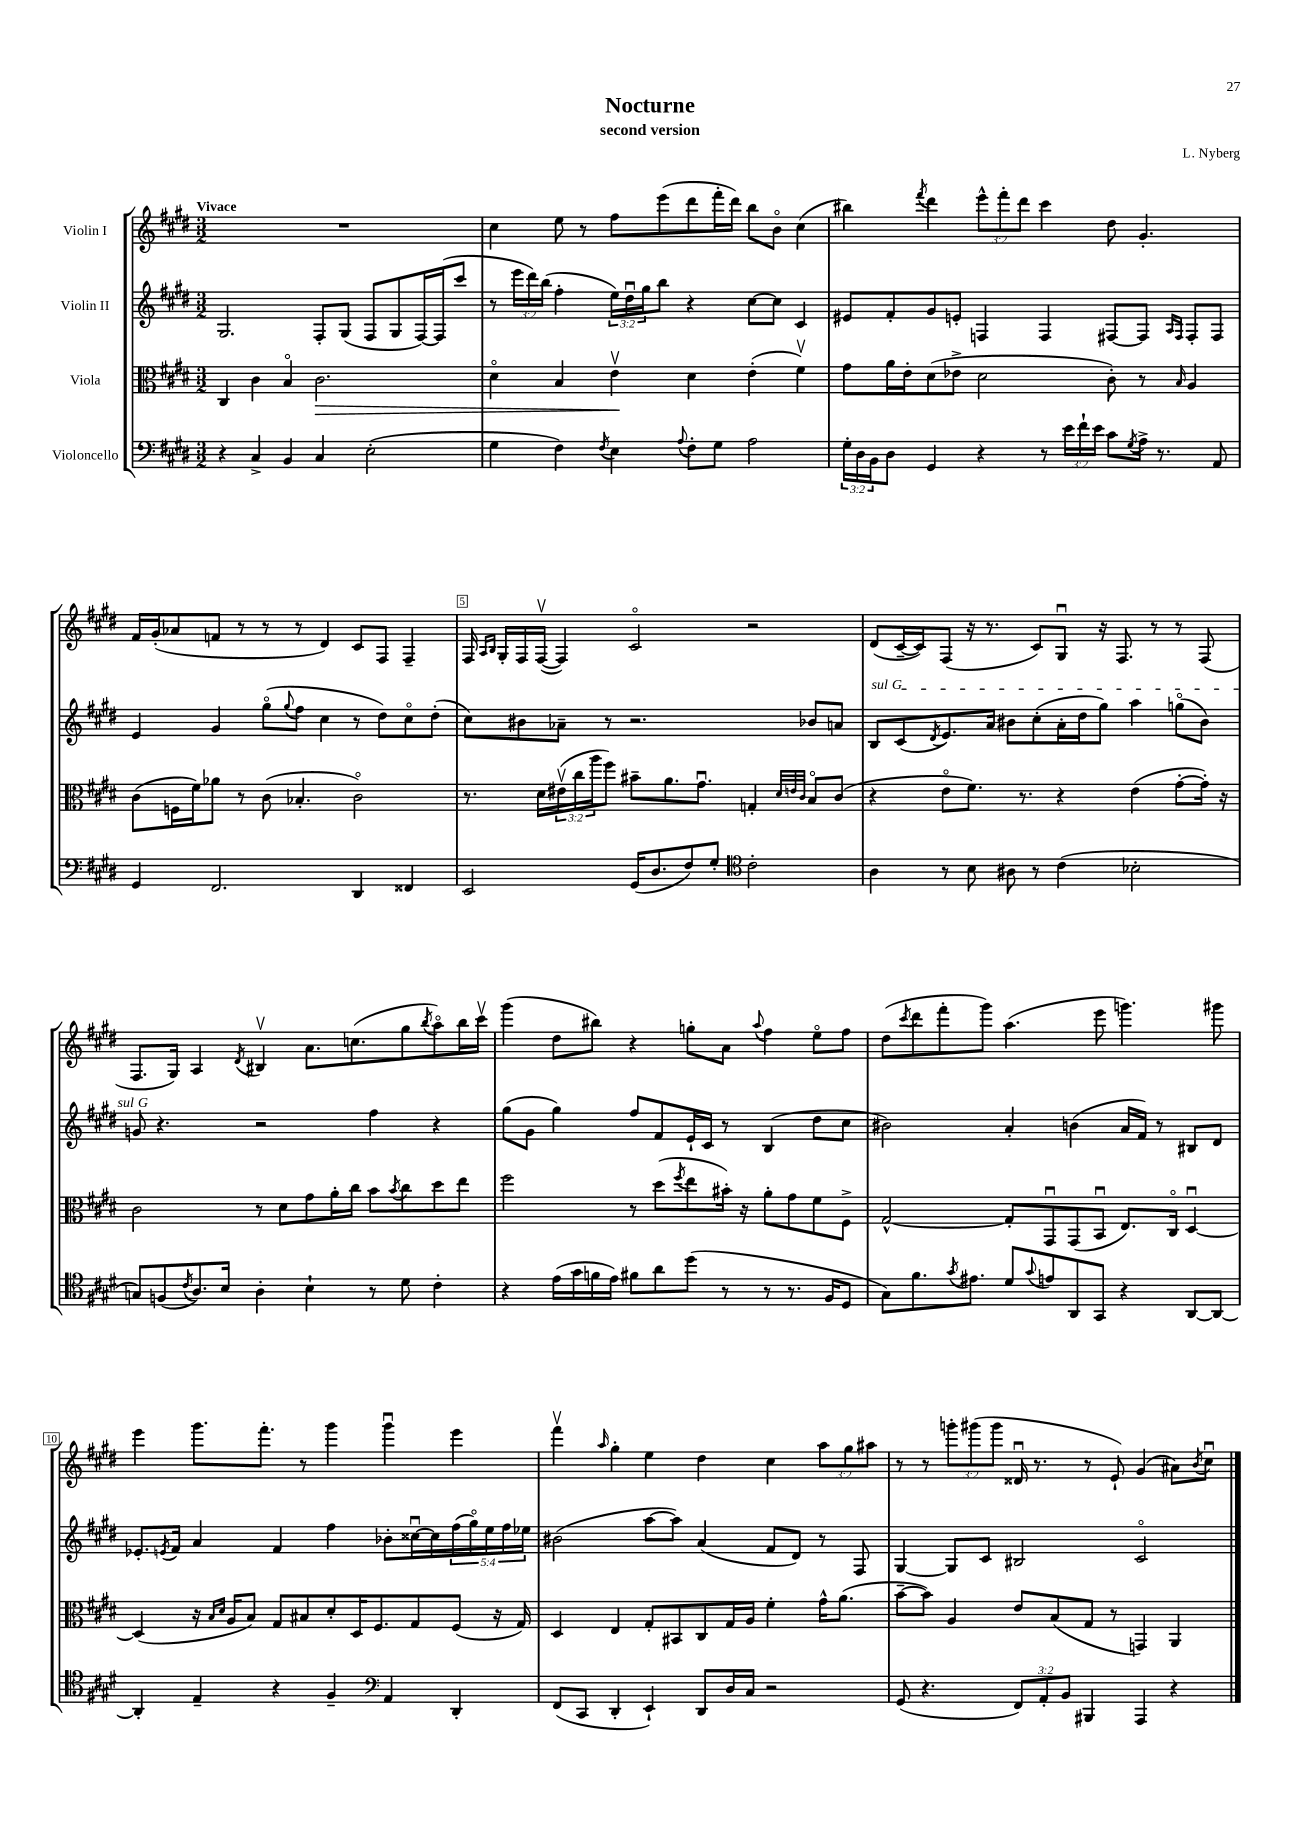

**kern	**kern	**kern	**kern
*staff4	*staff3	*staff2	*staff1
*clefF4	*clefC3	*clefG2	*clefG2
*k[f#c#g#d#]	*k[f#c#g#d#]	*k[f#c#g#d#]	*k[f#c#g#d#]
*M3/2	*M3/2	*M3/2	*M3/2
4r	4C#/	2.G#/	1.r
4C#^/	4c#\	.	.
4BB/	4Bo/	.	.
4C#/	2.c#\	8F#'/L	.
.	.	(8G#/J	.
(2E'\	.	8F#/L	.
.	.	8G#/	.
.	.	[16F#/L)	.
.	.	(16F#/]J	.
.	.	8ccc#/J	.
=	=	=	=
4G#\	4d#o\	8r	4cc#\
.	.	24eee\LL	.
.	.	24ddd#\)	.
.	.	(24bb\JJ	.
4F#\)	4B/	4ff#'\	8ee\
.	.	.	8r
8qF#/	.	.	.
4E\	4ev\	24ee\LL)	8ff#\L
.	.	24dd#u\	.
.	.	24gg#\J	.
.	.	8bb\J	(8eee\
8qqA/	.	.	.
8F#'\L	4d#\	4r	8ddd#\
8G#\J	.	.	16fff#'\L
.	.	.	16ddd#\JJ)
2A\	(4e'\	[8cc#\L	8bb\L
.	.	8cc#\]J	8bo\J
.	4f#v\)	4c#/	(4cc#\
=	=	=	=
24G#'\LL	8g#\L	8e#/L	4bb#\)
24D#\	.	.	.
24BB\J	.	.	.
8D#\J	16a\L	8f#'/	.
.	16e'\J	.	.
.	.	.	8qfff#/
4GG#/	(8d#\	8g#/	4ddd#\
.	8e-^\J	8e'/J	.
4r	2d#\	4F/	12eee^^\L
.	.	.	12fff#'\
.	.	.	12ddd#\J
8r	.	4F/	4ccc#\
24e\LL	.	.	.
24f#`\	.	.	.
24e\JJ	.	.	.
8c#\L	8c#'\)	[8F#/L	8dd#\
8qG#/	.	.	.
16A^\Jk	8r	8F#/]J	4.g#'/
8.r	.	.	.
.	.	16qqA/LL	.
.	16qqB/	16qqF#/JJ	.
.	4A/	8F#'/L	.
8AA/	.	8F#/J	.
=	=	=	=
4GG#/	(8c#\L	4e/	16f#/LL
.	.	.	(16g#'/J
.	16F\L	.	8a-/
.	16f#\J)	.	.
2.FF#/	8a-\J	4g#/	8f/J
.	8r	.	8r
.	(8c#\	(8gg#o\L	8r
.	.	8qqgg#/	.
.	4.B-'/	8ff#\J	8r
.	.	4cc#\	4d#/)
4DD#/	2c#o\)	8r	8c#/L
.	.	8dd#\L)	8F#/J
4FF##/	.	8cc#o\	4F#~/
.	.	(8dd#'\J	.
=	=	=	=
2EE/	8.r	8cc#\L)	16F#/
.	.	.	16qqA/LL
.	.	.	16qqB/JJ
.	.	.	16G#'/LL
.	.	8b#\	16F#/
.	16d#\LL	.	([16F#v/JJ
.	(24e#v\	8a-~\J	4F#/])
.	24cc#\	.	.
.	24aa\J	.	.
.	8ff#\J)	8r	.
(16GG#/LK	8b#~\L	2.r	2c#o/
8.D#/	.	.	.
.	8.a\	.	.
8F#/)	.	.	.
.	8.g#u\J	.	.
8G#'/J	.	.	.
*clefC4	*	*	*
2c#'\	4G'/	.	2r
.	32qqd#/LLL	.	.
.	32qqe/	.	.
.	32qqc#/JJJ	.	.
.	8Bo/L	8b-/L	.
.	(8c#/J	8a/J	.
=	=	=	=
4A\	4r	8B/L	(8d#/L
.	.	(8c#/	[16c#~/L
.	.	.	16c#/]J)
.	.	8qd#/	.
8r	8eo\L	8.e/)	(8F#/J
8B\	8.f#\J)	.	16r
.	.	16a/Jk	8.r
8A#\	.	8b#\L	.
.	8.r	.	.
8r	.	(8cc#'\	8c#/L)
(4c#\	4r	16a'\L	8G#u/J
.	.	16dd#\J	.
.	.	8gg#\J)	16r
.	.	.	8.F#/
2B-'\	(4e\	4aa\	.
.	.	.	8r
.	[8g#'\L	(8ggo\L	8r
.	16g#'\]Jk)	8b#\J)	(8F#/
.	16r	.	.
=	=	=	=
8G/L)	2c#\	8g/	8.F#/L
(8F/	.	4.r	.
.	.	.	16G#/Jk)
8qc#/	.	.	.
8.A/)	.	.	4A/
16B/Jk	.	.	.
.	.	.	8qd#/
4A'\	8r	2r	4B#v/
.	8d#\L	.	.
4B`\	8g#\	.	8.a\L
.	16a'\L	.	.
.	16cc#\JJ	.	(8.cc\
8r	8b\L	4ff#\	.
.	8qb/	.	.
8d#\	8cc#\	.	8gg#\
.	.	.	8qbb/
4c#'\	8dd#\	4r	8aao\)
.	8ee\J	.	16bb\L
.	.	.	16ccc#v\JJ
=	=	=	=
4r	2ff#\	(8gg#\L	(4ggg#\
.	.	8g#\J	.
(16e\LL	.	4gg#\)	8dd#\L
16g#\	.	.	.
16f\	.	.	8bb#\J)
16e\JJ)	.	.	.
8f#\L	8r	8ff#/L	4r
8a\	(8dd#\L	8f#/	.
.	8qff#/	.	.
(8dd#\J	8ee\	16e`/L	8gg'\L
.	.	16c#/JJ	.
8r	16b#'\Jk)	8r	8a\J
.	16r	.	.
.	.	.	8qqaa/
8r	8a'\L	(4B/	4ff#\
8.r	8g#\	.	.
.	8f#\	8dd#\L	8eeo\L
16F#/LK	.	.	.
8D#/J	8F#^\J	8cc#\J	8ff#\J
=	=	=	=
8G#\L)	[2G#^^/	2b#\)	(8dd#\L
.	.	.	8qccc#/
8.f#\	.	.	8ddd#\
.	.	.	8fff#'\
8qg#/	.	.	.
8.e#\J	.	.	.
.	.	.	8ggg#\J)
8d#/L	8G#'/]L	4a'/	(4.aa\
8qqg#/	.	.	.
8e/	8GG#u/	.	.
8AA/	(8GG#/	(4b\	.
8GG#/J	8BBu/J	.	8eee\
4r	8.E/L)	16a/LL	4.ggg\)
.	.	16f#/JJ)	.
.	.	8r	.
.	16C#o/Jk	.	.
[8AA/L	[4D#u/	8B#/L	.
8AA/_J	.	8d#/J	8ggg#\
=	=	=	=
4AA'/]	(4D#/]	8.e-'/L	4eee\
.	.	8qe/	.
.	.	16f#/Jk	.
4E~/	16r	4a/	8.ggg#\L
.	16qqB/LL	.	.
.	16qqd#/JJ	.	.
.	16A/LK	.	.
.	8B/J)	.	.
.	.	.	8.fff#'\J
4r	8G#/L	4f#/	.
.	8B#/	.	8r
4F#~/	8d#'/	4ff#\	4ggg#\
.	16D#/K	.	.
.	8.F#/	.	.
*clefF4	*	*	*
4AA/	.	8b-'\L	4ggg#u\
.	8G#/	[16cc##u\L	.
.	.	16cc##\]	.
4DD#'/	(8F#/J	(20ff#\	4eee\
.	.	20gg#o\)	.
.	.	20ee\	.
.	16r	.	.
.	.	20ff#\	.
.	16G#/)	.	.
.	.	20ee-\JJ	.
=	=	=	=
(8FF#/L	4D#/	(2b#\	4fff#v\
8CC#/J	.	.	.
.	.	.	16qqaa/
4DD#'/	4E/	.	4gg#'\
4EE`/)	8G#'/L	[8aa\L	4ee\
.	8BB#/	8aa\]J)	.
8DD#/L	8C#/	(4a/	4dd#\
16D#/L	16G#/L	.	.
16C#/JJ	16A/JJ	.	.
2r	4f#'\	8f#/L	4cc#\
.	.	8d#/J)	.
.	16g#^^\LK	8r	12aa\L
.	(8.a\J	.	.
.	.	.	12gg#\
.	.	8F#/	.
.	.	.	12aa#\J
=	=	=	=
(8GG#/	[8b~\L	[4G#/	8r
4.r	8b\]J)	.	8r
.	4A/	8G#/]L	12ggg'\L
.	.	.	(12ggg#\
.	.	8c#/J	.
.	.	.	12ggg#\J
12FF#/L)	8e/L	2B#/	16d##u/
.	.	.	8.r
12AA'/	.	.	.
.	(8B/	.	.
12BB/J	.	.	.
4BBB#/	8G#/J	.	8r
.	8r	.	8e`/)
4AAA/	4GG/)	2c#o/	(4g#/
4r	4AA/	.	8a#\L)
.	.	.	8qb/
.	.	.	8cc#u\J
==	==	==	==
*-	*-	*-	*-
